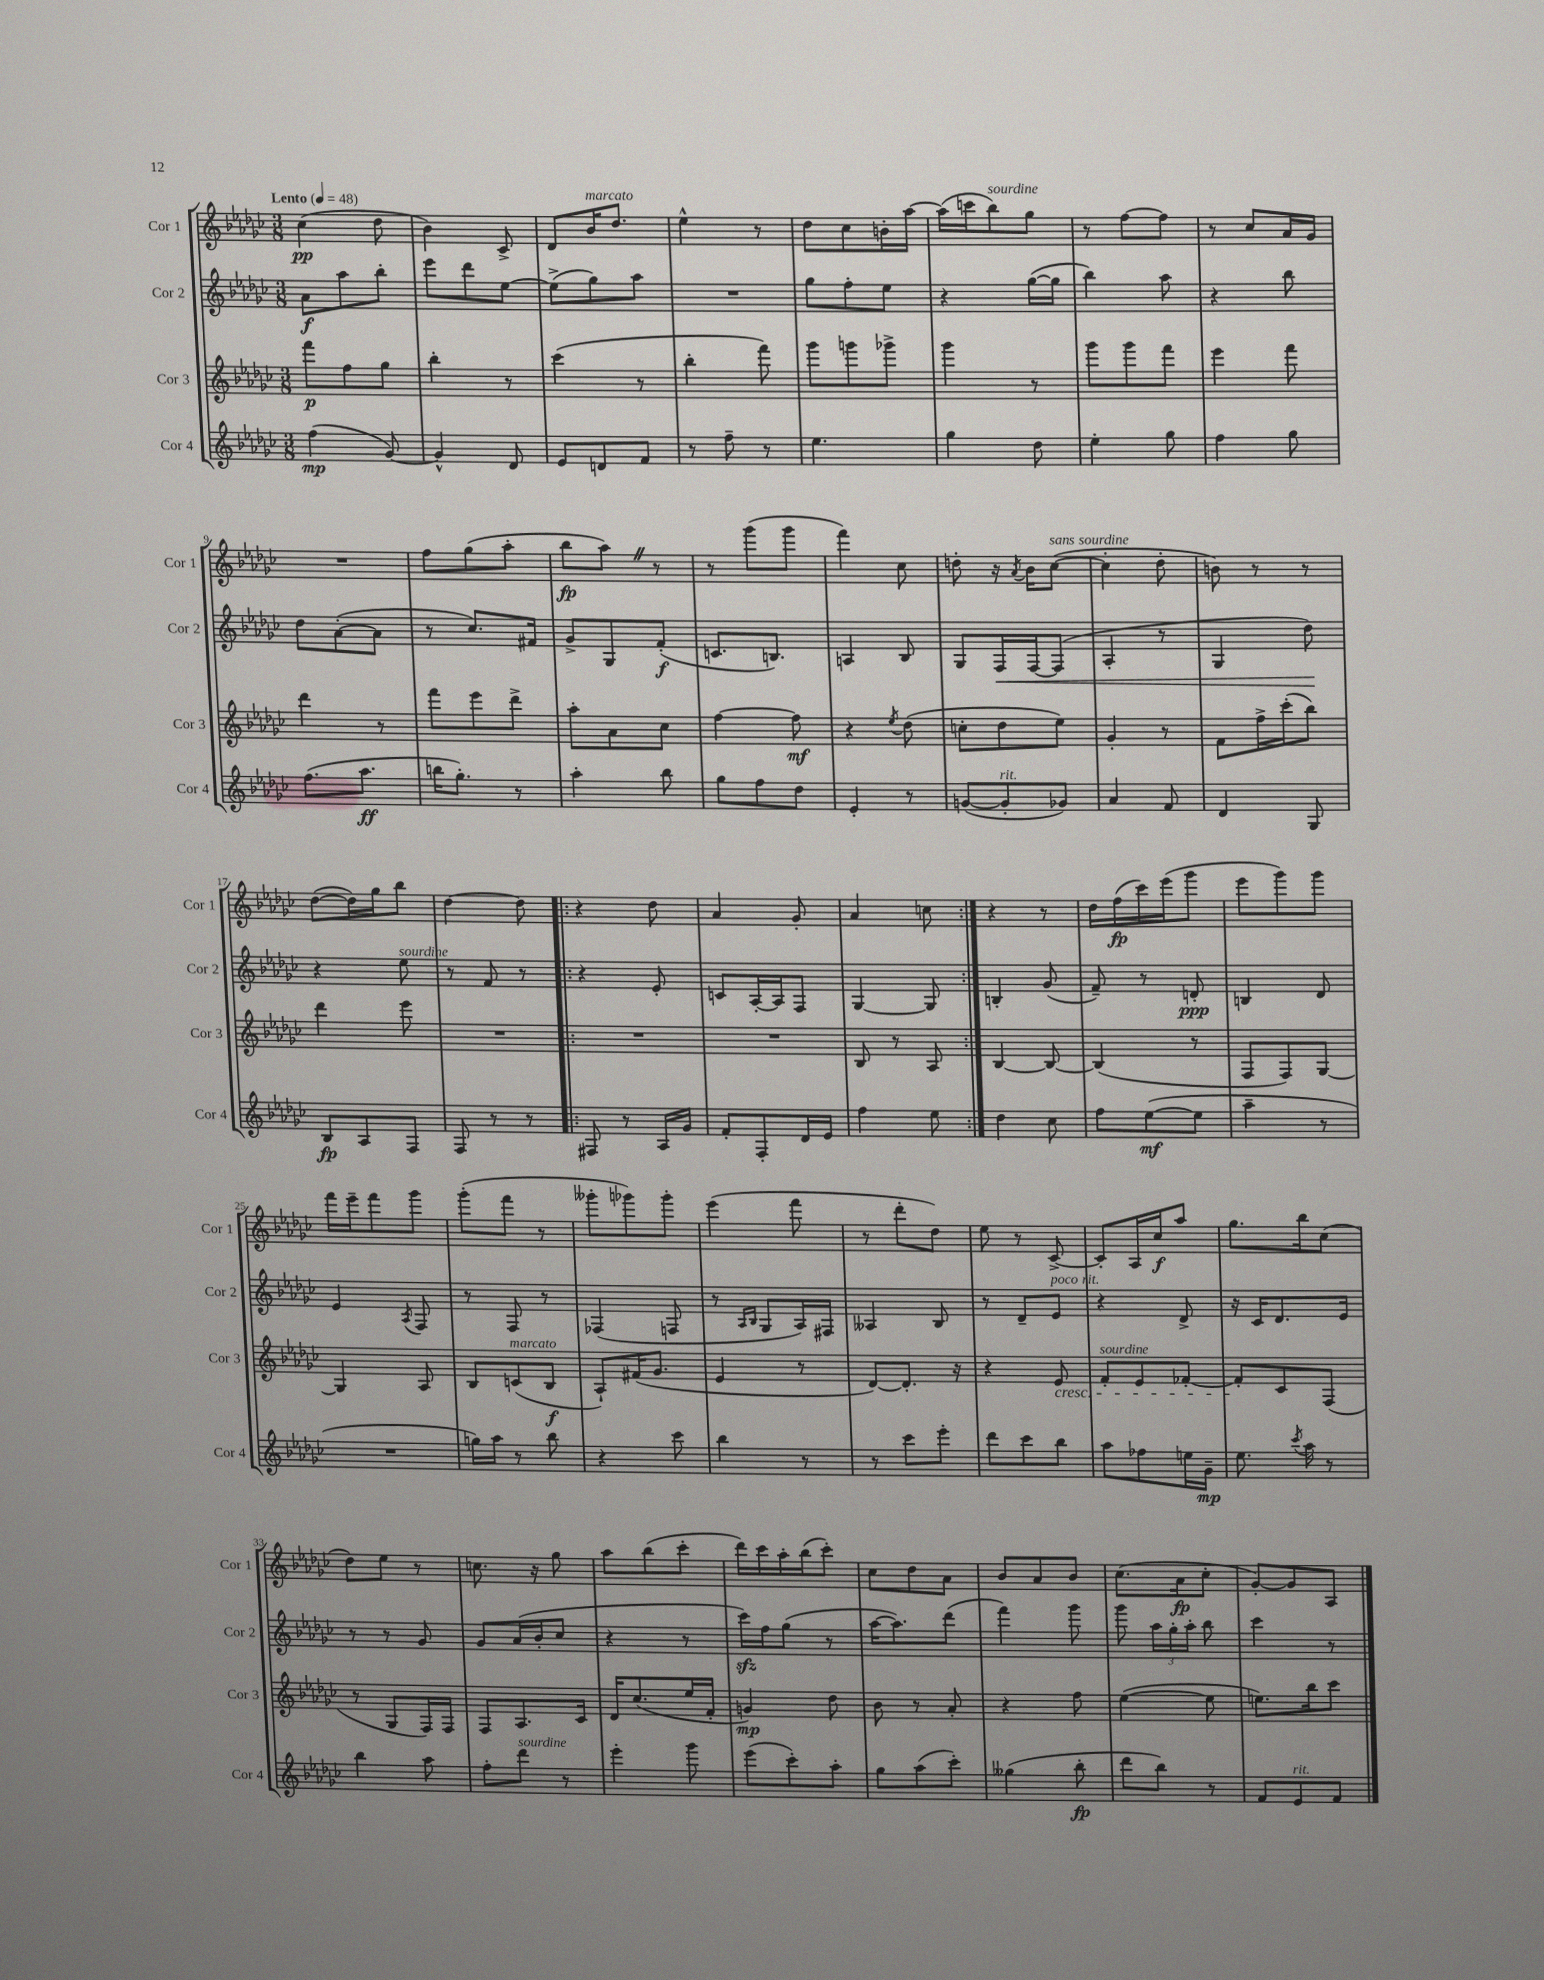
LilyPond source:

<<
\new StaffGroup <<
\new Staff = "s0" \with { instrumentName = "Cor 1" shortInstrumentName = "Cor 1" } {
    \clef treble \key ges \major \numericTimeSignature \time 3/8 \tempo "Lento" 4 = 48
    \autoBeamOff ces''4\pp( des''8 |
    bes'4) ces'8-> |
    des'8[ bes'16^\markup { \italic "marcato" } des''8.] |
    ees''4-^ r8 |
    des''8[ ces''8 b'16-. aes''16]~ |
    aes''16[( c'''16 bes''8^\markup { \italic "sourdine" }) ges''8] |
    r8 f''8[~ f''8] |
    r8 ces''8[ aes'16 ges'16] |
    R4. |
    f''8[ ges''8( aes''8]-. |
    bes''8[\fp aes''8]) \once \override BreathingSign.text = \markup { \musicglyph "scripts.caesura.straight" } \breathe r8 |
    r8 ges'''8[( ges'''8] |
    f'''4) ces''8 |
    d''8-. r16 \acciaccatura { aes'8 } bes'16[ ces''8]~^\markup { \italic "sans sourdine" }( |
    ces''4-. des''8-. |
    b'8) r8 r8 |
    des''8[~( des''16) ges''16 bes''8] |
    des''4~ des''8 |
    \repeat volta 2 { r4 des''8 |
    aes'4 ges'8-. |
    aes'4 c''8 | }
    r4 r8 |
    des''16[ f''16\fp( ces'''16) ees'''16( ges'''8] |
    ees'''8[ ges'''8) ges'''8] |
    f'''16[ ees'''16-- f'''8 ges'''8] |
    ges'''8[-.( f'''8] r8 |
    geses'''8[-. ges'''8) ges'''8]-. |
    ees'''4( f'''8 |
    r8 des'''8[-. des''8]) |
    ees''8 r8 ces'8~-> |
    ces'8[-. aes16 ces''16\f aes''8] |
    ges''8.[ bes''16 ces''8]( |
    des''8[) ees''8] r8 |
    c''8. r16 ges''8 |
    aes''8[ bes''8( ces'''8]-. |
    des'''16[) ces'''16 aes''16-. bes''16( ces'''8]-.) |
    ces''8[ des''8 aes'8] |
    bes'8[ aes'8 bes'8] |
    ces''8.[( aes'16\fp ces''8]-. |
    ges'8[~-.) ges'8 aes8] \bar "|." |
}
\new Staff = "s1" \with { instrumentName = "Cor 2" shortInstrumentName = "Cor 2" } {
    \clef treble \key ges \major \numericTimeSignature \time 3/8
    \autoBeamOff aes'8[\f aes''8 bes''8]-. |
    ees'''8[ des'''8 ees''8]~ |
    ees''8[->( ges''8) aes''8] |
    R4. |
    ges''8[ f''8-. ees''8] |
    r4 ges''16[~( ges''16] |
    bes''4) aes''8 |
    r4 bes''8 |
    des''8[ aes'8~-.( aes'8] |
    r8 ces''8.[) fis'16] |
    ges'8[-> ges8 f'8]-.\f( |
    c'8.[ b8.]) |
    a4 bes8 |
    ges8[ f16\< f16~ f8]( |
    aes4-. r8 |
    ges4 des''8\!) |
    r4 ees''8^\markup { \italic "sourdine" } |
    r8 f'8 r8 |
    \repeat volta 2 { r4 ees'8-. |
    c'8[ aes16~-. aes16 f8] |
    ges4~ ges8 | }
    b4-. ges'8( |
    f'8--) r8 d'8-.\ppp |
    b4 des'8 |
    ees'4 \acciaccatura { aes8 } f8 |
    r8 f8 r8 |
    fes4( f8 |
    r8 \grace { aes16[ bes16] } ges8[ aes16) fis16] |
    aeses4 bes8 |
    r8 des'8[-- ees'8]^\markup { \italic "poco rit." } |
    r4 des'8-> |
    r16 ces'16[ des'8. ees'16] |
    r8 r8 ges'8 |
    ges'8[ aes'16( bes'16-. ces''8] |
    r4 r8 |
    ces'''16[\sfz) f''16 ges''8]( r8 |
    aes''16[~ aes''8.) des'''8]( |
    f'''4) ges'''8 |
    ges'''8 \tuplet 3/2 { aes''16[ ges''16-. aes''16]-. } bes''8 |
    ces'''4 r8 \bar "|." |
}
\new Staff = "s2" \with { instrumentName = "Cor 3" shortInstrumentName = "Cor 3" } {
    \clef treble \key ges \major \numericTimeSignature \time 3/8
    \autoBeamOff f'''8[\p f''8 ges''8] |
    bes''4-. r8 |
    ces'''4( r8 |
    bes''4-. f'''8) |
    ges'''8[ g'''8 ges'''8]-> |
    ges'''4 r8 |
    ges'''8[ ges'''8 f'''8] |
    ees'''4 f'''8 |
    des'''4 r8 |
    f'''8[ ees'''8 des'''8]-> |
    aes''8[-. aes'8 ces''8] |
    f''4~ f''8\mf |
    r4 \acciaccatura { ees''8 } des''8( |
    c''8[-. des''8 ees''8]) |
    ges'4-. r8 |
    f'8[ f''16-> ces'''16-.( bes''8]) |
    des'''4 ees'''8 |
    R4. |
    \repeat volta 2 { R4. |
    R4. |
    bes8 r8 aes8 | }
    bes4~ bes8~ |
    bes4( r8 |
    f8[ f8) ges8]~ |
    ges4 aes8 |
    bes8[ c'8^\markup { \italic "marcato" }( bes8]\f |
    aes8[-!) fis'16( ges'8.] |
    ees'4 r8 |
    des'8[~) des'8.]-. r16 |
    r4 ees'8\cresc |
    f'8[-.^\markup { \italic "sourdine" } ees'8 fes'8]~-. |
    fes'8[-.\! ces'8 f8]( |
    r8 ges8[ f16) f16] |
    f8[ aes8. ces'16] |
    des'16[ ces''8.( ees''16 f'16]-. |
    g'4\mp) des''8 |
    bes'8 r8 aes'8-. |
    r4 f''8 |
    ees''4~( ees''8 |
    e''8.[) bes''16 ces'''8] \bar "|." |
}
\new Staff = "s3" \with { instrumentName = "Cor 4" shortInstrumentName = "Cor 4" } {
    \clef treble \key ges \major \numericTimeSignature \time 3/8
    \autoBeamOff f''4\mp( ges'8~) |
    ges'4-^ des'8 |
    ees'8[ d'8 f'8] |
    r8 f''8-- r8 |
    ees''4. |
    ges''4 des''8 |
    ees''4-. ges''8 |
    f''4 ges''8 |
    f''8.[( aes''8.]\ff |
    b''16[ ges''8.]-.) r8 |
    aes''4-. bes''8 |
    ges''8[ f''8 des''8] |
    ees'4-. r8 |
    g'8[~( g'8-.^\markup { \italic "rit." } ges'8]) |
    aes'4 f'8 |
    des'4 ges8 |
    bes8[\fp aes8 f8] |
    f8 r8 r8 |
    \repeat volta 2 { fis8 r8 aes16[ ges'16] |
    f'8[-. f8-. des'16 ees'16] |
    f''4 ees''8 | }
    des''4 ces''8 |
    f''8[ ees''8~\mf( ees''8] |
    aes''4-- r8 |
    R4. |
    g''16[) aes''16] r8 bes''8 |
    r4 ces'''8 |
    bes''4 r8 |
    r8 ces'''8[ ees'''8]-. |
    des'''8[ ces'''8 bes''8] |
    aes''8[ fes''8 e''16 ges'16]--\mp |
    ees''8. \acciaccatura { ces'''8 } aes''16 r8 |
    bes''4 aes''8 |
    f''8[-. des'''8]^\markup { \italic "sourdine" } r8 |
    ees'''4-. ges'''8 |
    ees'''8[( ces'''8-.) aes''8]-. |
    ges''8[ aes''8( ces'''8]-.) |
    geses''4( bes''8-.\fp |
    des'''8[ bes''8]) r8 |
    f'8[ ees'8^\markup { \italic "rit." } f'8] \bar "|." |
}
>>
>>
